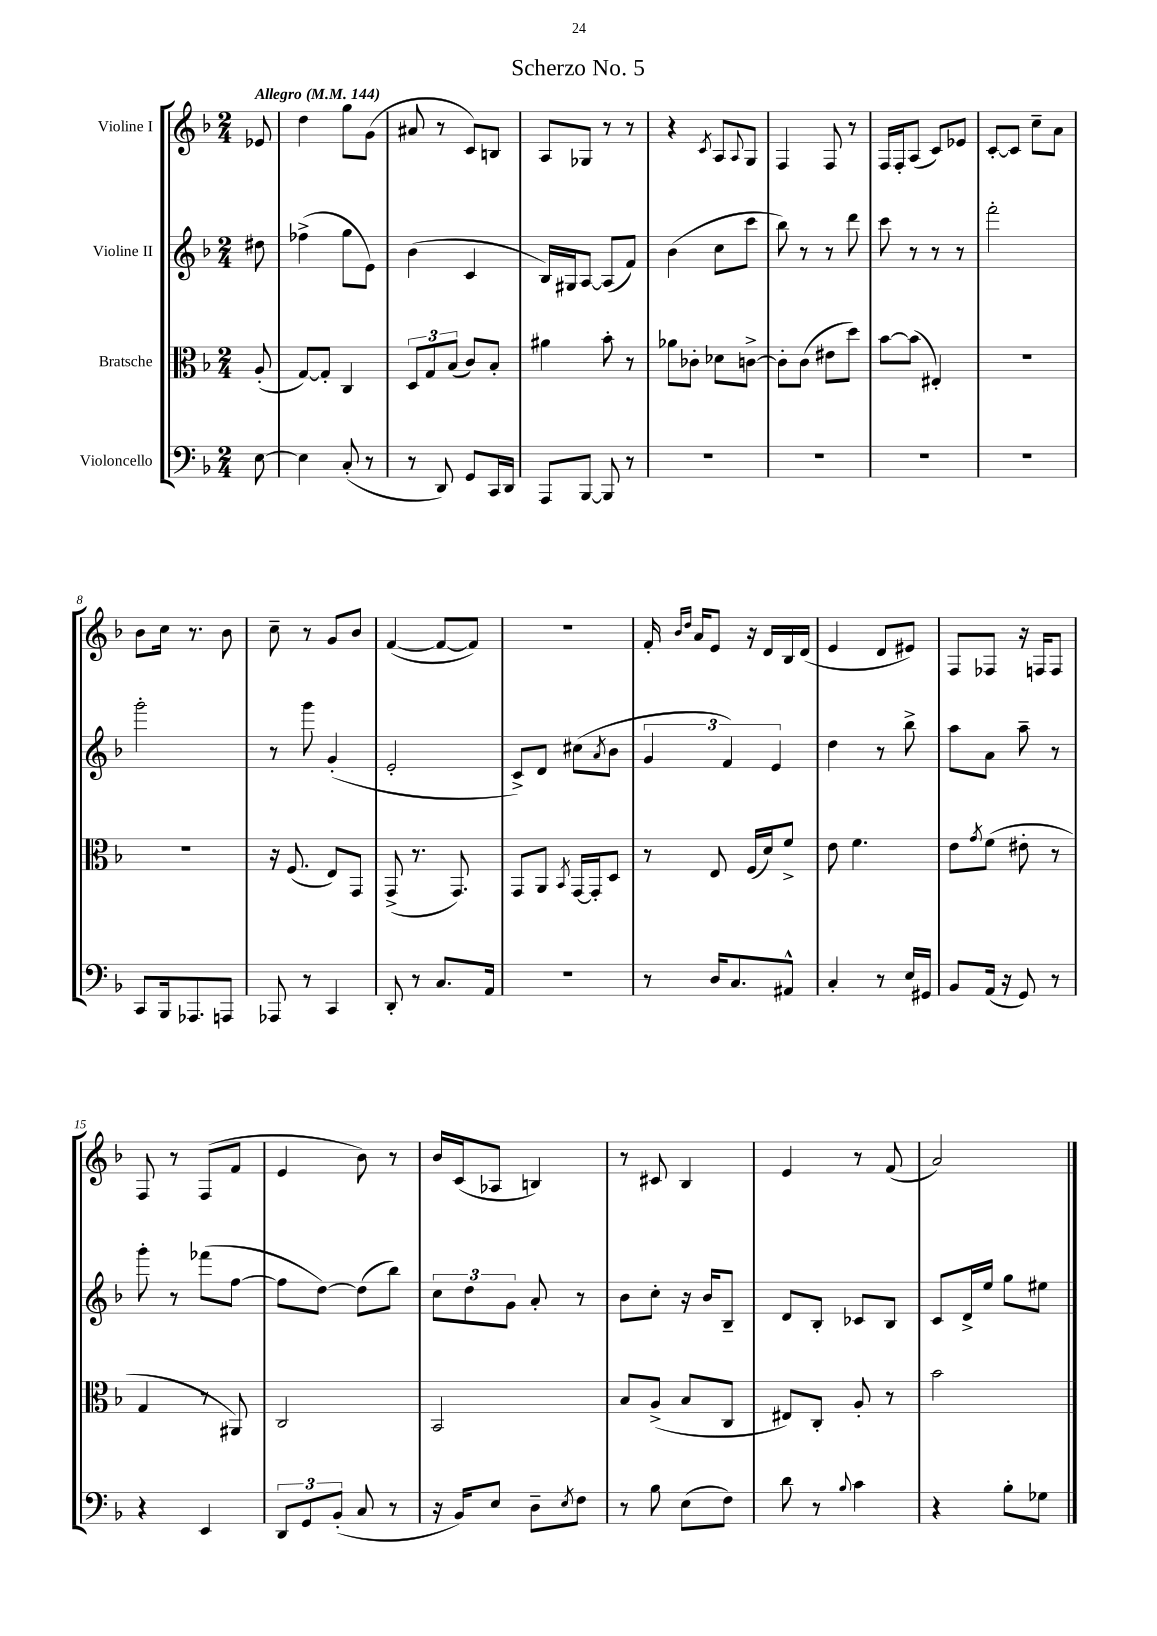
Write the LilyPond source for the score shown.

\header { title = "Scherzo No. 5" }
<<
\new StaffGroup <<
\new Staff = "s0" \with { instrumentName = "Violine I" } {
    \clef treble \key f \major \numericTimeSignature \time 2/4 \partial 8 \tempo "Allegro" 4 = 144
    ees'8 |
    d''4 g''8 g'8( |
    ais'8 r8 c'8) b8 |
    a8 ges8 r8 r8 |
    r4 \acciaccatura { c'8 } a8 \appoggiatura { a8 } g8 |
    f4 f8 r8 |
    f16 f16-. a8( c'8) ees'8 |
    c'8~-. c'8 c''8-- a'8 |
    bes'8 c''16 r8. bes'8 |
    c''8-- r8 g'8 bes'8 |
    f'4~( f'8~ f'8) |
    r2 |
    f'16-. \grace { bes'16 d''16 } a'16 e'8 r16 d'16 bes16 d'16( |
    e'4 d'8 eis'8) |
    f8 fes8 r16 f16 f8 |
    f8 r8 f8( f'8 |
    e'4 bes'8) r8 |
    bes'16 c'16( aes8 b4) |
    r8 cis'8 bes4 |
    e'4 r8 f'8( |
    a'2) \bar "|." |
}
\new Staff = "s1" \with { instrumentName = "Violine II" } {
    \clef treble \key f \major \numericTimeSignature \time 2/4 \partial 8
    dis''8 |
    fes''4->( g''8 e'8) |
    bes'4( c'4 |
    bes16) gis16 a8~ a8( f'8) |
    bes'4( c''8 c'''8 |
    bes''8) r8 r8 d'''8 |
    c'''8 r8 r8 r8 |
    f'''2-. |
    g'''2-. |
    r8 g'''8 g'4-.( |
    e'2-. |
    c'8->) d'8 cis''8( \acciaccatura { a'8 } bes'8 |
    \tuplet 3/2 { g'4 f'4) e'4 } |
    d''4 r8 bes''8-> |
    a''8 a'8 a''8-- r8 |
    g'''8-. r8 fes'''8( f''8~ |
    f''8 d''8~) d''8( bes''8) |
    \tuplet 3/2 { c''8 d''8 g'8 } a'8-. r8 |
    bes'8 c''8-. r16 bes'16 bes8-- |
    d'8 bes8-. ces'8 bes8 |
    c'8 d'16-> e''16 g''8 eis''8 \bar "|." |
}
\new Staff = "s2" \with { instrumentName = "Bratsche" } {
    \clef alto \key f \major \numericTimeSignature \time 2/4 \partial 8
    a8-.( |
    g8~) g8-. c4 |
    \tuplet 3/2 { d8 g8 bes8( } c'8) bes8-. |
    ais'4 bes'8-. r8 |
    aes'8 ces'8-. des'8 c'8~-> |
    c'8-. c'8( eis'8 d''8) |
    bes'8~ bes'8( eis4-.) |
    R2 |
    r2 |
    r16 f8.( e8) g,8 |
    g,8->( r8. g,8.) |
    g,8 a,8 \acciaccatura { bes,8 } g,16~ g,16-. d8 |
    r8 e8 f16( d'16) f'8-> |
    e'8 f'4. |
    e'8 \acciaccatura { g'8 } f'8( eis'8-. r8 |
    g4 r8 ais,8) |
    c2 |
    bes,2 |
    bes8 a8->( bes8 c8 |
    eis8) c8-. a8-. r8 |
    bes'2 \bar "|." |
}
\new Staff = "s3" \with { instrumentName = "Violoncello" } {
    \clef bass \key f \major \numericTimeSignature \time 2/4 \partial 8
    e8~ |
    e4 c8-.( r8 |
    r8 d,8) g,8 c,16 d,16 |
    a,,8 bes,,8~ bes,,8 r8 |
    R2 |
    R2 |
    R2 |
    R2 |
    c,8 bes,,16 aes,,8. a,,8 |
    aes,,8 r8 c,4 |
    d,8-. r8 c8. a,16 |
    R2 |
    r8 d16 c8. ais,8-^ |
    c4-. r8 e16 gis,16 |
    bes,8 a,16( r16 g,8) r8 |
    r4 e,4 |
    \tuplet 3/2 { d,8 g,8 bes,8-.( } c8 r8 |
    r16 bes,16) e8 d8-- \acciaccatura { e8 } f8 |
    r8 bes8 e8( f8) |
    d'8 r8 \appoggiatura { bes8 } c'4 |
    r4 bes8-. ges8 \bar "|." |
}
>>
>>
